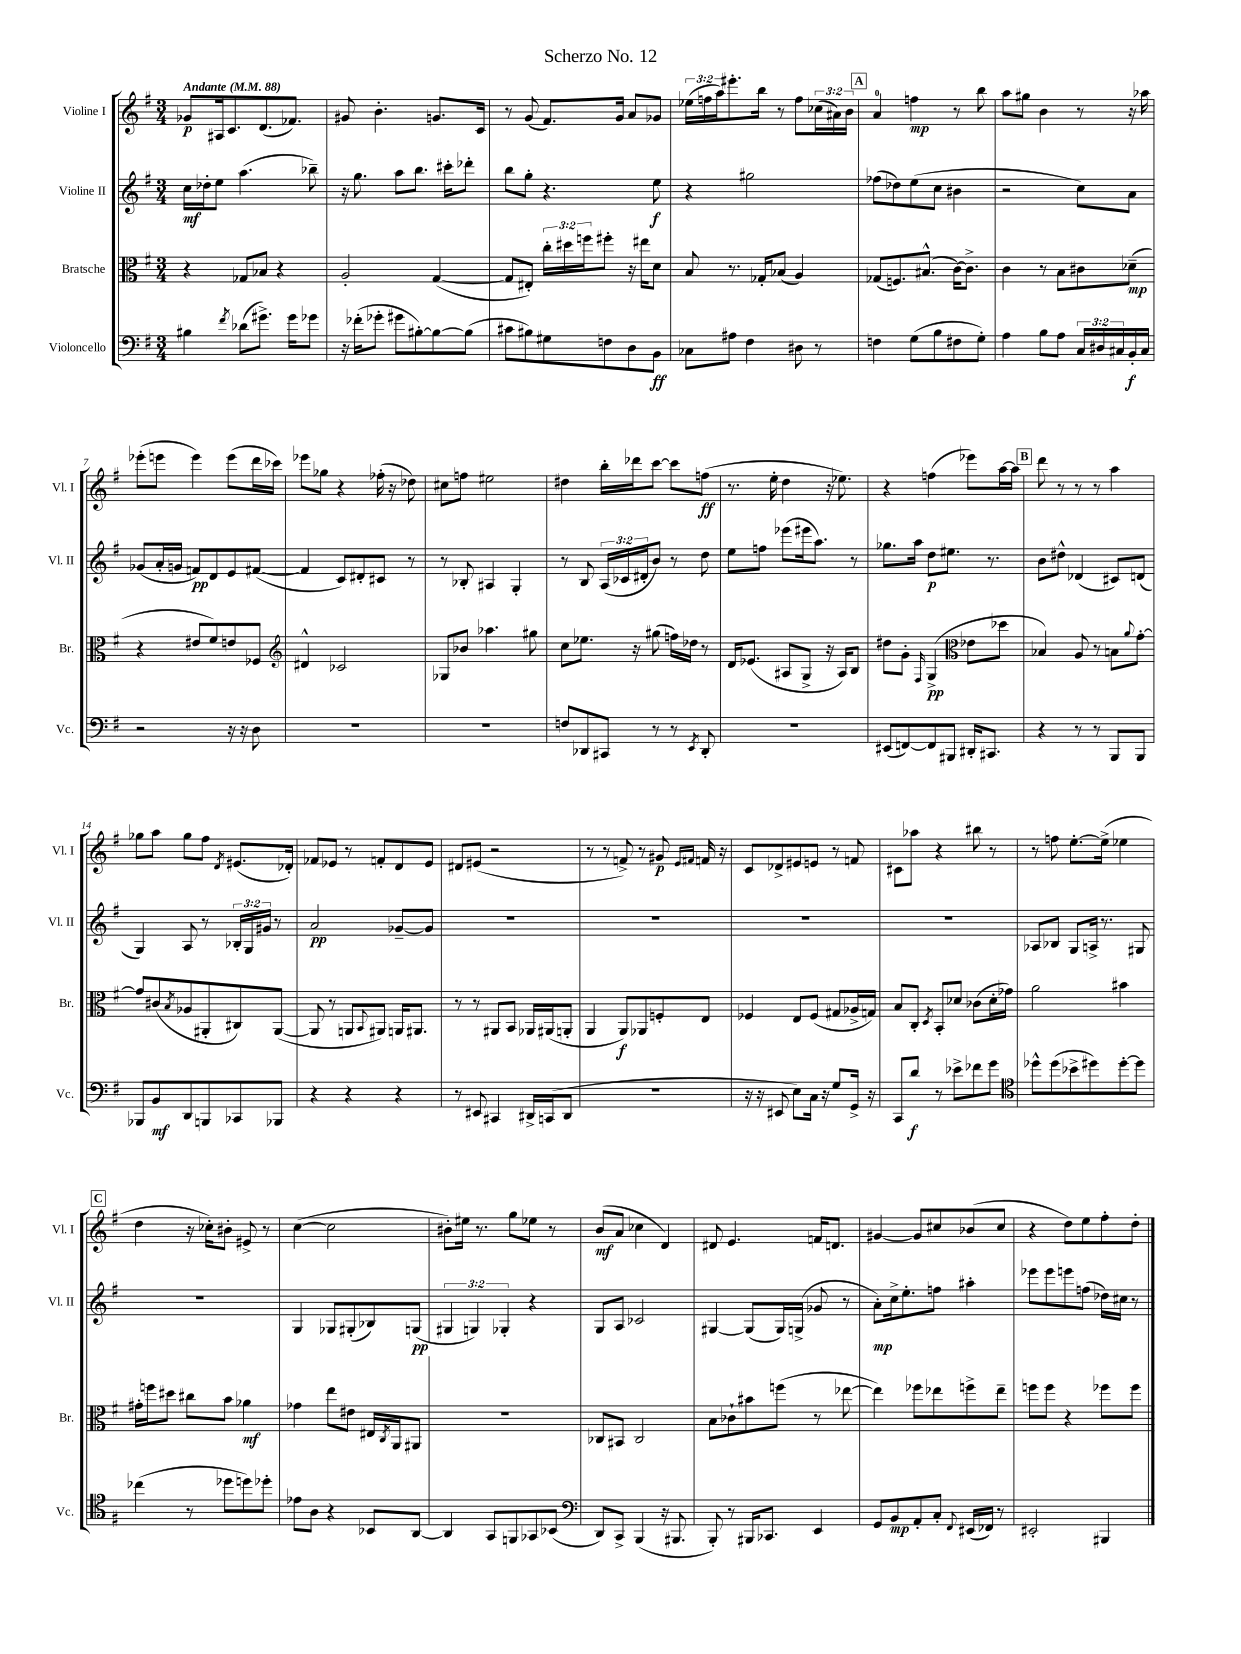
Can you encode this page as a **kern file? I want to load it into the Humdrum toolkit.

**kern	**kern	**kern	**kern
*staff4	*staff3	*staff2	*staff1
*clefF4	*clefC3	*clefG2	*clefG2
*k[f#]	*k[f#]	*k[f#]	*k[f#]
*M3/4	*M3/4	*M3/4	*M3/4
*MM88	*MM88	*MM88	*MM88
4B#\	4r	16cc\LL	8g-/L
.	.	16dd-'\J	.
.	.	8ee\J	16A#/k
.	.	.	8.c/
8qf#/	.	.	.
(8d-\L	8G-/L	(4.aa\	.
8.g#^\J)	8B-/J	.	(8.d/
.	4r	.	.
16g#\LK	.	.	8.f-/J)
8g-\J	.	8bb-~\)	.
=	=	=	=
16r	2A'/	16r	8g#/
(16f-'\LK	.	8.gg\	.
8g-'\J	.	.	4.b'\
8g#\L	.	8aa\L	.
[8B#'\)	.	8.bb\J	.
8B#\_	([4G/	.	8.g/L
.	.	16ccc#'\LK	.
(8B#\]J	.	8ddd-'\J	.
.	.	.	16c/Jk
=	=	=	=
8c#\L	8G/]L	8bb\L	8r
8B#\)	8E#'/J)	8gg'\J	(8g/
8G#\	24cc'\LL	4.r	8.f#/L)
.	24dd#\	.	.
.	24ff\J	.	.
8F\	8ff#'\J	.	.
.	.	.	16g/Jk
8D\	16r	.	8a/L
.	16ee#\LK	.	.
8BB\J	8d\J	8ee\	8g-/J
=	=	=	=
8C-\L	8B/	4r	(24ee-\LL
.	.	.	24ff\
.	.	.	24aa\J)
8A#\J	8.r	.	8.eee#'\
4F#\	.	2gg#\	.
.	16G-'/LK	.	16bb\Jk
.	(8B-/J	.	8r
8D#\	4A/)	.	8ff\L
8r	.	.	(24cc-\L
.	.	.	24a#\)
.	.	.	24b\JJ
=	=	=	=
4F\	(8G-/L	(8ff-\L	4a/
.	8.F/)	8dd-\)	.
(8G\L	.	(8ee\	4ff\
.	(8.B#^^/J	.	.
8B\	.	8cc\J	.
8F#\	[16c\LK)	4b#\	8r
.	8.c^\]J	.	.
8G'\J)	.	.	8bb\
=	=	=	=
4A\	4c\	2r	8aa\L
.	.	.	8gg#\J
8B\L	8r	.	4b\
8A\J	8B\L	.	.
24C/LL	8c#\	8cc\L)	8r
24D#/	.	.	.
24C#/	.	.	.
16BB'/	(8d-~\J	8a\J	16r
16C#/JJ	.	.	16aa-\
=	=	=	=
2r	4r	(8g-/L	(8eee-'\L
.	.	16a'/L	8eee\J
.	.	16g/JJ	.
.	8e#/L	8f/L)	4eee\)
.	8f#/)	8d/	.
16r	8e/	8e/	(8eee\L
16r	.	.	.
8D\	8F-/J	([8f#/J	16ddd\L
.	.	.	16ccc-\JJ)
=	=	=	=
*	*clefG2	*	*
2.r	4d#^^/	4f#/]	8eee-\L
.	.	.	8gg-\J
.	2c-/	8c/L)	4r
.	.	8d#'/	.
.	.	8c#/J	(16ff-'\
.	.	.	16r
.	.	8r	8dd-\)
=	=	=	=
2.r	8G-/L	8r	8cc#\L
.	8b-/J	8B-'/	8ff\J
.	4.aa-\	4A#/	2ee#\
.	.	4G'/	.
.	8gg#\	.	.
=	=	=	=
8F/L	8cc\L	8r	4dd#\
8DD-/	8.ee-\J	8B/	.
8CC#/J	.	(24A/LL	16bb'\LL
.	.	24c-/	.
.	16r	.	16ddd-\J
.	.	24d#'/J	.
8r	(8gg#\	8b/J)	[8ccc\J
8r	16ff\LL)	8r	8ccc\]L
.	16dd-\JJ	.	.
8qEE/	.	.	.
8DD-'/	8r	8dd\	(8ff\J
=	=	=	=
2.r	16d/LK	8ee\L	8.r
.	(8.e-/J	.	.
.	.	8ff\J	.
.	.	.	16ee'\
.	8A#/L	(8eee-\L	4dd\
.	8G^/J	16eee#\k	.
.	.	8.aa\J)	.
.	16r	.	16r
.	16A#/LK)	.	8.ee-\)
.	8B/J	8r	.
=	=	=	=
(8EE#/L	8dd#\L	8.gg-\L	4r
[8FF/)	8g'\J	.	.
.	.	16aa\Jk	.
.	16qqF#/	.	.
8FF/]	(4G^/	8dd\L	(4ff\
8BBB#/J	.	8.ee#\J	.
*	*clefC3	*	*
16DD#'/LK	8e-\L	.	8eee-\L)
8.CC#/J	.	8.r	.
.	8dd-\J	.	[16aa\L
.	.	.	16aa\]JJ
=	=	=	=
4r	4B-/)	8b\L	8ddd\
.	.	8dd#^^\J	8r
8r	8A/	(4d-/	8r
8r	8r	.	8r
8BBB/L	8B\L	8c#/L)	4aa\
.	8qqa/	.	.
8BBB/J	[8g'\J	(8d/J	.
=	=	=	=
8BBB-/L	8g/]L	4G/)	8gg-\L
8BB/	(8c#/	.	8aa\J
.	8qB/	.	.
8DD/	8A-/	8A/	8gg-\L
8BBB/	8AA#'/	8r	8ff#\J
.	.	.	8qd/
8CC-/	8C#/)	24B-'/LL	(8.e#/L
.	.	24G/	.
.	.	24g#/JJ	.
8BBB-/J	([8AA#/J	8r	.
.	.	.	16d-'/Jk)
=	=	=	=
4r	8AA#/]	2a/	8f-/L
.	8r	.	8e-/J
4r	8AA/L	.	8r
.	8qqBB/	.	.
.	8AA#/J)	.	8f'/L
4r	16AA/LK	[8g-~/L	8d/
.	8.AA#/J	.	.
.	.	8g-/]J	8e-/J
=	=	=	=
8r	8r	2.r	8d#/L
8EE#/	8r	.	(8e#/J
4CC#/	8AA#/L	.	2r
.	8BB/J	.	.
16DD#^/LL	16AA-/LL	.	.
(16CC/J	(16AA#/J	.	.
8DD#/J	8AA'/J	.	.
=	=	=	=
2.r	4AA/	2.r	8r
.	.	.	8r
.	8AA/L)	.	8f^/)
.	8AA-/	.	8r
.	8F'/	.	8g#/
.	.	.	16qqe/LL
.	.	.	16qqf#/JJ
.	8E/J	.	16f/
.	.	.	16r
=	=	=	=
16r	4F-/	2.r	8c/L
16r	.	.	.
8EE#/	.	.	8d-^/
8E\L)	8E/L	.	8e#/
16C\Jk	(8F-/J	.	8e/J
16r	.	.	.
8G/L	8G#/L	.	8r
16GG^/Jk	16A-^/L	.	8f/
16r	16G/JJ)	.	.
=	=	=	=
8CC/L	8B/L	2.r	8c#\L
8d/J	8C'/J	.	8aa-\J
.	8qD/	.	.
8r	8BB'/L	.	4r
8e-^\L	8d-/J	.	.
8f-\	(8c-\L	.	8bb#\
8g\J	16d-'\L	.	8r
.	16g-\JJ)	.	.
=	=	=	=
*clefC4	*	*	*
8dd-^^\L	2a\	8A-/L	8r
(8dd-\	.	8B-/J	8ff\
8b-^\	.	8G/L	[8.ee'\L
8dd#\)	.	16A^/Jk	.
.	.	8.r	(16ee^\]Jk
[8dd#'\	4b#\	.	4ee-\
8dd#\]J	.	8G#/	.
=	=	=	=
(4cc-\	16g#'\LL	2.r	4dd\
.	16ff\J	.	.
.	8dd#\J	.	.
8r	8cc#\L	.	16r
.	.	.	16cc-'\LK)
8dd-\L	8b\J	.	8b#'\J
8dd\)	4a-\	.	8e#^/
8dd-'\J	.	.	8r
=	=	=	=
8e-\L	4g-\	4G/	([4cc\
8A\J	.	.	.
4r	8ee\L	8G-/L	2cc\]
.	8e#\J	(8G#'/	.
8BB-/L	16E#/LL	8B-/)	.
.	8qC/	.	.
.	16AA/J	.	.
[8AA/J	8AA#/J	(8G/J	.
=	=	=	=
4AA/]	2.r	6G#/	8b#'\L)
.	.	.	16ee#\Jk
.	.	6G/)	.
.	.	.	8.r
8GG/L	.	.	.
.	.	6G-'/	.
8FF/	.	.	8gg\L
8GG-/	.	4r	8ee-\J
(8BB-/J	.	.	8r
=	=	=	=
*clefF4	*	*	*
8DD/L)	8C-/L	8G/L	(8b/L
8CC^/J	8BB#/J	8A/J	8a/J
(4BBB/	2C-/	2c-/	4cc-\
16r	.	.	4d/)
8.BBB#/	.	.	.
=	=	=	=
8BBB'/)	8B\L	[4G#/	8d#/
8r	8c-`\	.	4.e/
16BBB#/LK	8b#\	(8G#/]L	.
8.CC-/J	.	.	.
.	(8ff\J	16G#/L)	.
.	.	(16G^/JJ	.
4EE/	8r	8g-/	16f/LK
.	.	.	8.d/J
.	[8ee-\	8r	.
=	=	=	=
8GG/L	4ee-\])	8a'\L)	[4g#/
8BB/	.	16cc^\k	.
.	.	8.ee'\	.
8AA'/	8ff-\L	.	8g#/]L
8C'/J	8ee-\	8ff\J	8cc#/
8qqFF#/	.	.	.
(16EE#/LL	8ff^\	4aa#'\	(8b-/
16FF-/JJ)	.	.	.
8r	8ee-~\J	.	8cc#/J
=	=	=	=
2EE#'/	8ff\L	8eee-\L	4r
.	8ff\J	8eee-\	.
.	4r	8eee\	8dd\L)
.	.	(8ff\J	8ee\
4BBB#/	8ff-\L	16dd-\LL)	8ff#'\
.	.	16cc#\JJ	.
.	8ff-\J	8r	8dd'\J
==	==	==	==
*-	*-	*-	*-
